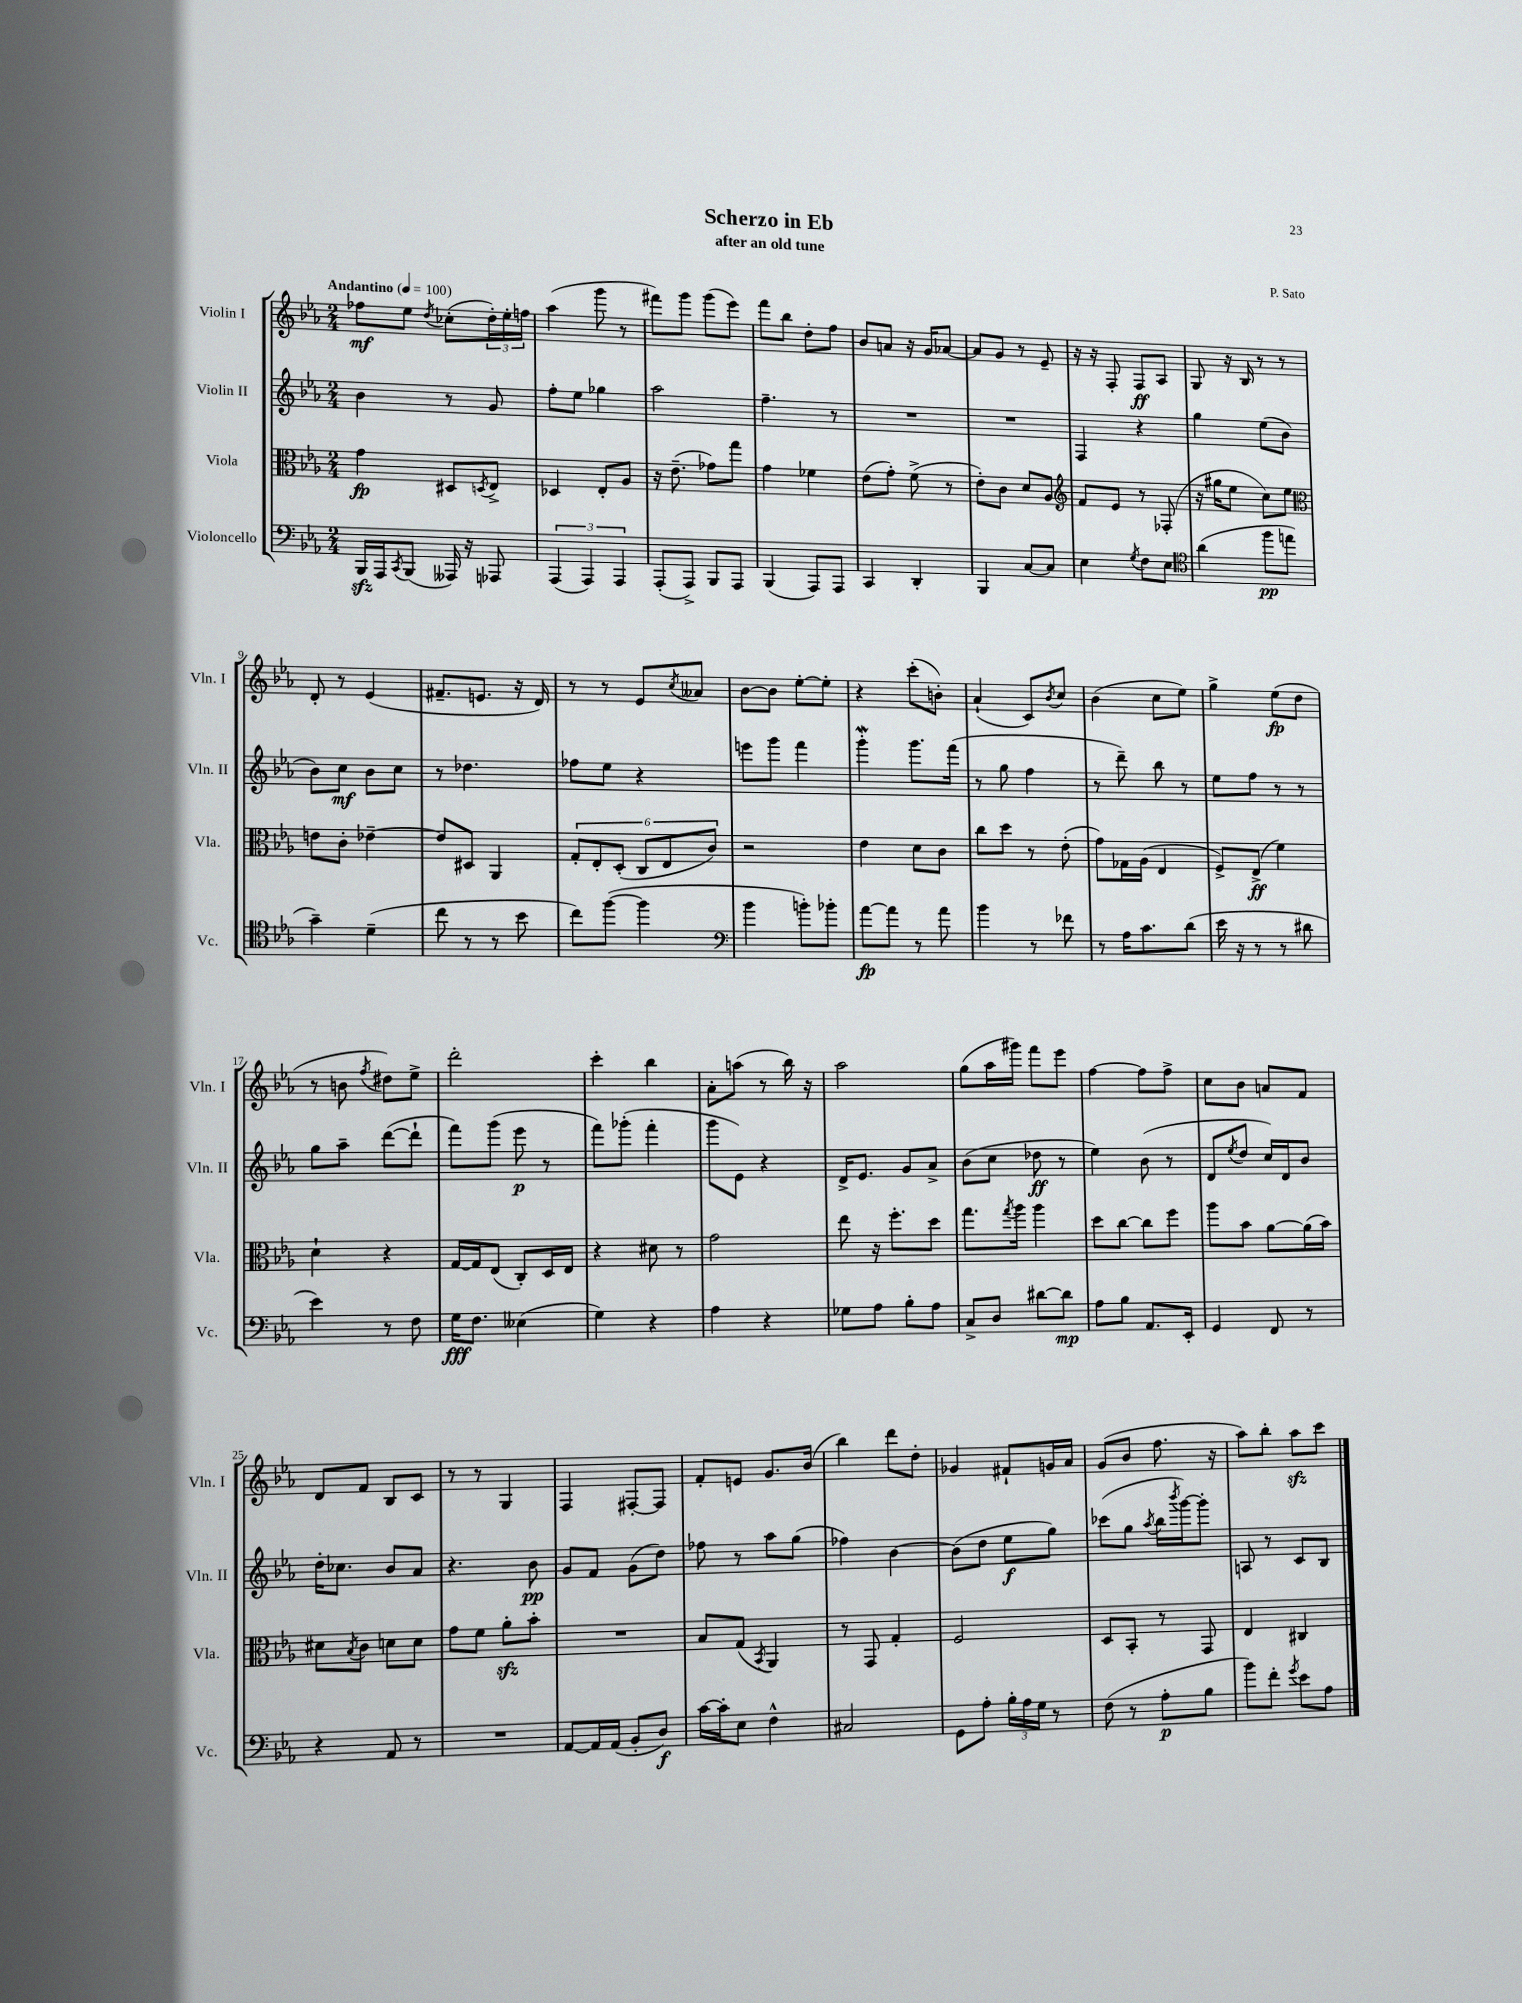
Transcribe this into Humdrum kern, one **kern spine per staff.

**kern	**kern	**kern	**kern
*staff4	*staff3	*staff2	*staff1
*clefF4	*clefC3	*clefG2	*clefG2
*k[b-e-a-]	*k[b-e-a-]	*k[b-e-a-]	*k[b-e-a-]
*M2/4	*M2/4	*M2/4	*M2/4
*MM100	*MM100	*MM100	*MM100
16BBB-	4g	4b-	8ff-
16AAA-	.	.	.
8qCC	.	.	.
(8BBB-	.	.	8ee-
.	.	.	8qdd
16AAA--)	8D#	8r	(8cc-'
16r	.	.	.
.	8qD	.	.
8AAA-	8E-^	8g	24dd')
.	.	.	24ee-'
.	.	.	24ff
=	=	=	=
(6AAA-	4D-	8ff'	(4aa-
.	.	8ee-	.
6AAA-)	.	.	.
.	8E-'	4gg-	8ggg
6AAA-	.	.	.
.	8A-	.	8r
=	=	=	=
(8AAA-'	16r	2aa-	8fff#)
.	(8.e-~	.	.
8AAA-^)	.	.	8ggg
8BBB-	8g-)	.	(8ggg
8AAA-	8gg	.	8eee-)
=	=	=	=
(4BBB-	4g	4.ff~	8fff
.	.	.	8bb-
8AAA-)	4f-	.	8dd'
8AAA-	.	8r	8ff
=	=	=	=
4CC	(8e-	2r	8b-
.	8g')	.	8a
4DD'	(8f^	.	16r
.	.	.	16g
.	8r	.	[8a-
=	=	=	=
4BBB-	8e-')	2r	8a-]
.	8c	.	8g
[8C	8d	.	8r
8C]	8A-	.	8e-~
=	=	=	=
*	*clefG2	*	*
4E-	8f	4F	16r
.	.	.	16r
.	8e-	.	8F'
8qG	.	.	.
8F	8r	4r	8F
8E-	(8F-'	.	8A-
=	=	=	=
*clefC4	*	*	*
(4a-	16r	4gg	8G
.	16gg#	.	.
.	8ee-	.	16r
.	.	.	16B-
8ff	8cc)	(8ee-	8r
8ee	8ee-	8b-	8r
=	=	=	=
*	*clefC3	*	*
4g~)	8e	8b-)	8d'
.	8c'	8cc	8r
(4d~	[4e-~	8b-	(4e-
.	.	8cc	.
=	=	=	=
8cc	8e-]	8r	8.f#~
8r	8D#	4.dd-	.
.	.	.	8.e
8r	4AA-	.	.
8b-	.	.	16r
.	.	.	16d)
=	=	=	=
8cc)	12G'	8ff-	8r
.	12E-'	.	.
([8ff	.	8ee-	8r
.	(12D'	.	.
4ff]	12C	4r	8e-
.	12E-	.	.
.	.	.	8qcc
.	.	.	8a--
.	12c)	.	.
=	=	=	=
*clefF4	*	*	*
4b-	2r	8eee	[8b-
.	.	8ggg	8b-]
8b')	.	4fff	[8ee-'
8b-'	.	.	8ee-']
=	=	=	=
[8a-	4e-	4ggg'	4r
8a-]	.	.	.
8r	8d	8.ggg	(8ccc'
8a-	8c	.	8b')
.	.	(16fff	.
=	=	=	=
4b-	8cc	8r	(4a-`
.	8dd	8gg	.
8r	8r	4ff	8c)
.	.	.	8qb-
8f-	(8e-'	.	8cc
=	=	=	=
8r	8g)	8r	(4b-
16A-	16G-	8ddd~)	.
8.c	(16A-	.	.
.	4E-	8bb-	8cc
(8d	.	8r	8ee-)
=	=	=	=
16e-	8F^)	8ee-	4gg^
16r	.	.	.
8r	(8E-^	8ff	.
8r	4f)	8r	(8ee-
8d#	.	8r	8dd
=	=	=	=
4e-)	4d`	8gg	8r
.	.	8aa-~	8b
.	.	.	8qff
8r	4r	([8ddd	8dd#)
8F	.	8ddd`]	8ee-^
=	=	=	=
16G	[16G	8fff)	2ddd'
8.F	16G]	.	.
.	(8E-	(8ggg	.
(4E--	8C')	8eee-	.
.	16D	8r	.
.	16E-	.	.
=	=	=	=
4G)	4r	8fff)	4ccc'
.	.	(8ggg-'	.
4r	8d#	4fff'	4bb-
.	8r	.	.
=	=	=	=
4A-	2g	8ggg	8a-'
.	.	8e-)	(8aa
4r	.	4r	8r
.	.	.	16bb-)
.	.	.	16r
=	=	=	=
8G-	8ee-	16d^	2aa-
.	.	8.e-	.
8A-	16r	.	.
.	8.ff'	.	.
8B-'	.	8g	.
8A-	8dd	8a-^	.
=	=	=	=
8C^	8.gg	(8b-	(8gg
8D	.	8cc	16aa-
.	8qgg	.	.
.	16aa-	.	16ggg#)
[8d#	4aa-	8dd-	8fff
8d#]	.	8r	8eee-
=	=	=	=
8A-	8dd	4ee-)	[4ff
8B-	[8cc	.	.
8.AA-	8cc]	(8b-	8ff]
.	8ff	8r	8ff^
16EE-'	.	.	.
=	=	=	=
4GG	8aa-	8d	8cc
.	.	8qee-	.
.	8b-	8dd	8b-
8FF	[8a-	16cc)	8a
.	.	16d	.
8r	(16a-]	8b-	8f
.	16b-)	.	.
=	=	=	=
4r	8d#	16dd'	8d
.	.	8.cc-	.
.	8qB-	.	.
.	8c	.	8f
8AA-	8d	8b-	8B-
8r	8d	8a-	8c
=	=	=	=
2r	8g	4.r	8r
.	8f	.	8r
.	8a-'	.	4G
.	8b-'	8b-	.
=	=	=	=
[8AA-	2r	8g	4F
16AA-]	.	8f	.
(16AA-	.	.	.
8BB-'	.	(8g	[8F#'
8D)	.	8dd)	8F#]
=	=	=	=
[16c	8B-	8ff-	8f'
16c']	.	.	.
8E-	(8G	8r	8e
.	8qBB-	.	.
4F^^	4AA-)	8aa-	8.g
.	.	(8gg	.
.	.	.	(16b-
=	=	=	=
2C#	8r	4ff-)	4bb-)
.	8GG	.	.
.	4G'	[4b-	8ddd
.	.	.	8dd'
=	=	=	=
8GG	2F	(8b-]	4g-
8A-'	.	8dd	.
24B-'	.	8ee-	8f#`
24A-	.	.	.
24G	.	.	.
8r	.	8gg)	16g
.	.	.	16a-
=	=	=	=
(8F	8D	(8ccc-	(8g
8r	8BB-'	8gg	8b-
.	.	8qaa-	.
8A-'	8r	16bb-	8.ff
.	.	8qbbb-	.
.	.	[16ggg)	.
8B-	8GG	8ggg']	.
.	.	.	16r
=	=	=	=
8b-)	4E-	8A	8aa-)
8f'	.	8r	8bb-'
8qg	.	.	.
8e-	4C#	8c	8aa-
8A-	.	8B-	8ccc
==	==	==	==
*-	*-	*-	*-
